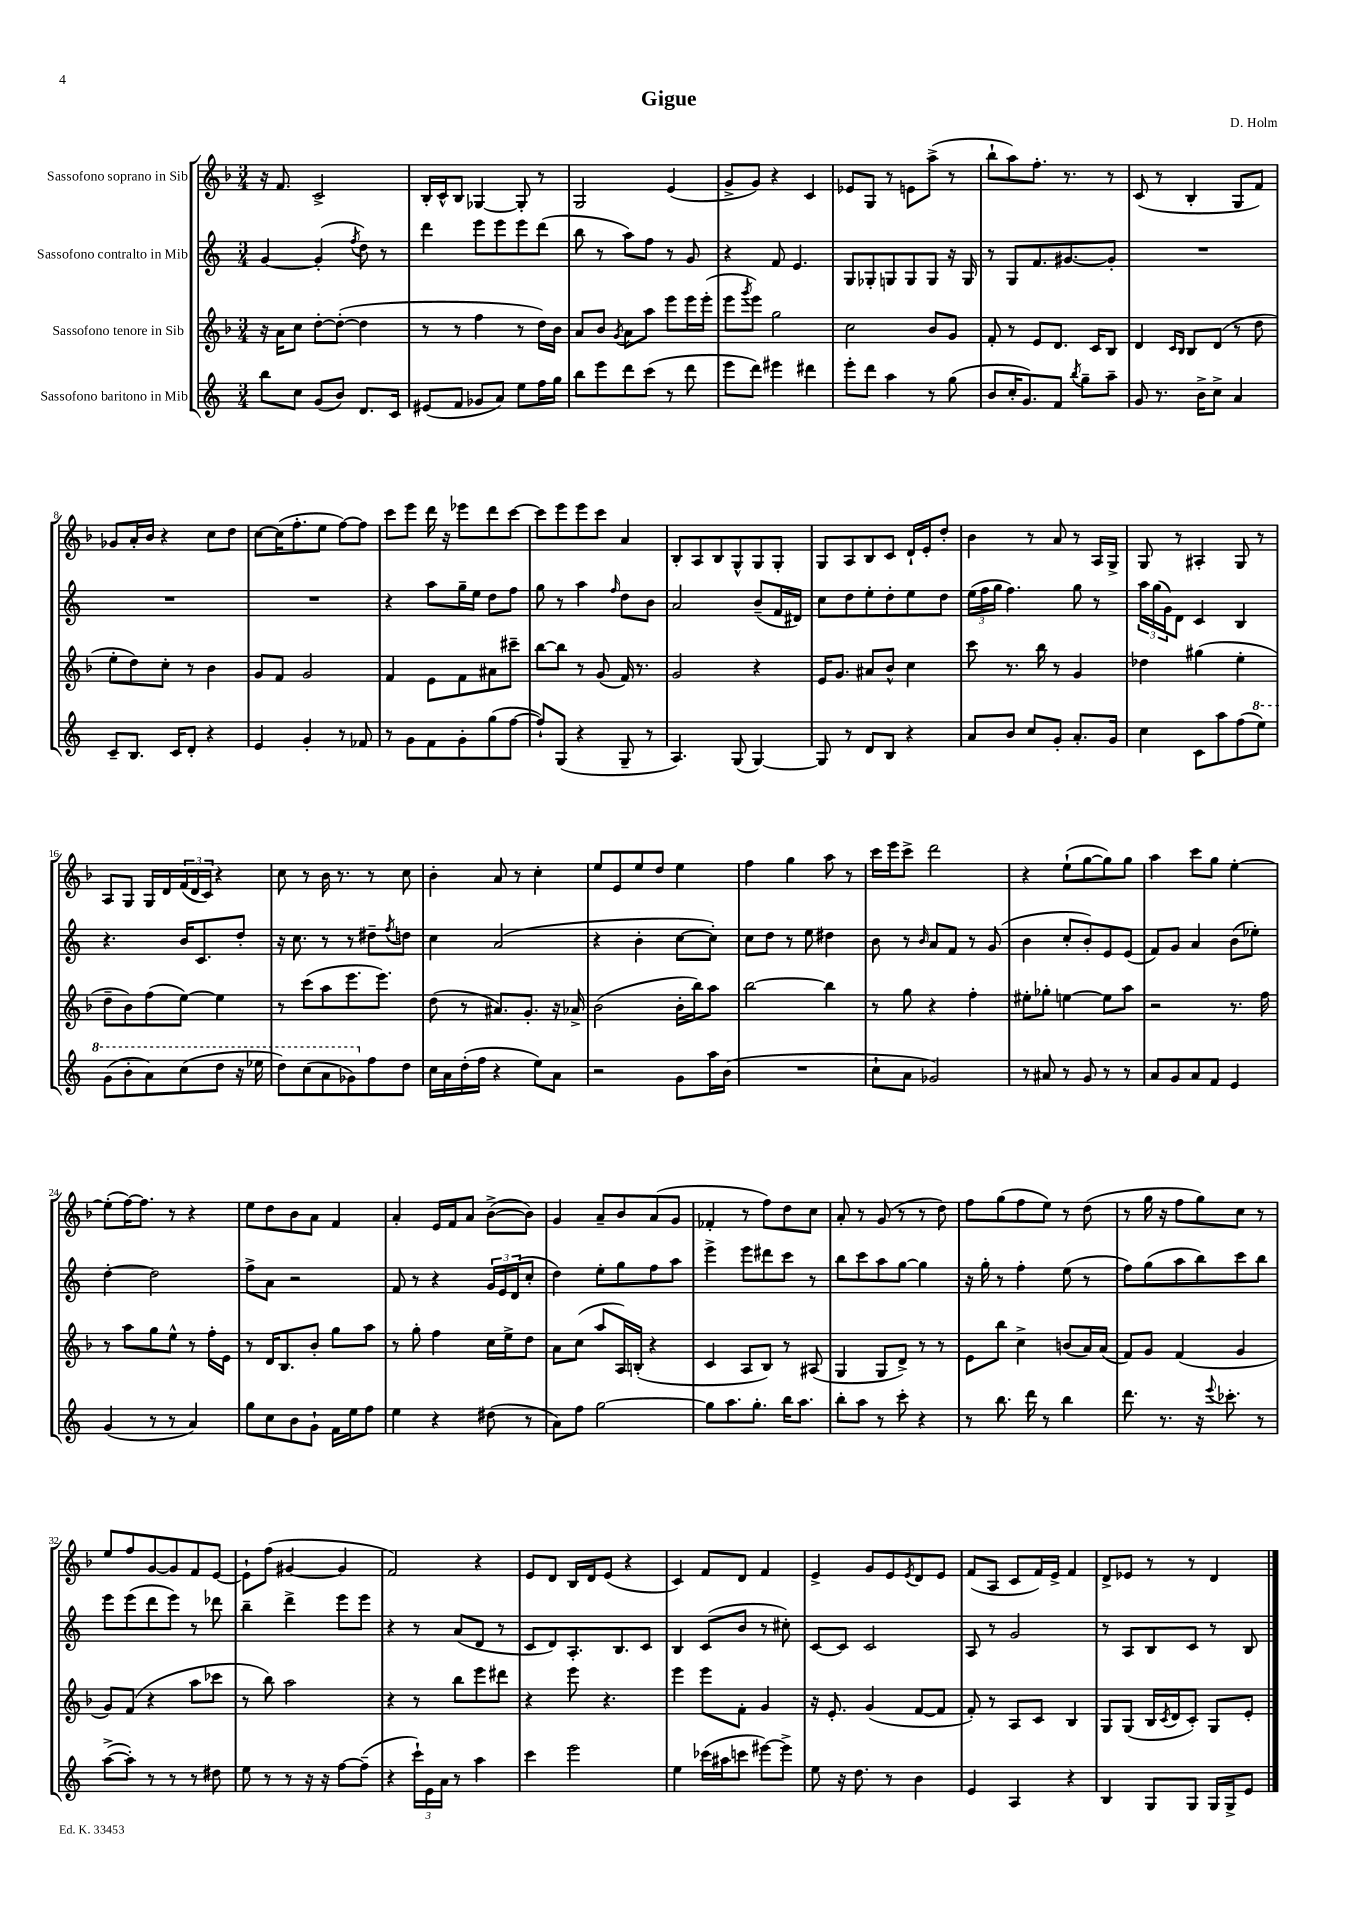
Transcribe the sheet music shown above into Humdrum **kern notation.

**kern	**kern	**kern	**kern
*part4	*part3	*part2	*part1
*staff4	*staff3	*staff2	*staff1
*I"Sassofono baritono in Mib	*I"Sassofono tenore in Sib	*I"Sassofono contralto in Mib	*I"Sassofono soprano in Sib
*clefG2	*clefG2	*clefG2	*clefG2
*k[]	*k[b-]	*k[]	*k[b-]
*M3/4	*M3/4	*M3/4	*M3/4
=1	=1	=1	=1
8bb\L	16r	[4g/	16r
.	16a\KL	.	8.f/
8cc\J	8cc\J	.	.
(8g/L	[8dd'\L	(4g'/]	2c^/
8b/J)	(8dd'\J_	.	.
.	.	8qff/	.
8.d/L	4dd\]	8dd\)	.
.	.	8r	.
16c/Jk	.	.	.
=2	=2	=2	=2
(8e#X/L	8r	4ddd\	16B-'/LL
.	.	.	16c^^/J
8f/J	8r	.	8B-/J
8g-X/L	4ff\	8eee\L	[4G-X/
8a/J)	.	8eee\	.
8ee\L	8r	8eee\	8G-'/]
16ff\L	16dd\LL)	(8ddd\J	8r
16gg\JJ	16b-\JJ	.	.
=3	=3	=3	=3
8bb\L	8a/L	8bb\	2G/
8eee\	8b-/J	8r	.
.	8qg/	.	.
8ddd\	8a\L	8aa\L)	.
(8ccc\J	8aa\J	8ff\J	.
8r	8eee\L	8r	(4e/
8ddd\	16eee\L	8g/	.
.	(16eee'\JJ	.	.
=4	=4	=4	=4
8eee\L	8eee\L	4r	8g^/L
.	8qggg/	.	.
8ddd\J)	8eee\J)	.	8g/J)
4eee#X\	2gg\	8f/	4r
.	.	4.e/	.
4ddd#X\	.	.	4c/
=5	=5	=5	=5
8eee'\L	2cc\	8G/L	8e-X/L
8ddd\J	.	8G-X'/	8G/J
4aa\	.	8Gn/	8r
.	.	8G/	8en\L
8r	8b-/L	8G/J	(8aa^\J
(8gg\	8g/J	16r	8r
.	.	16G/	.
=6	=6	=6	=6
8b/L	8f'/	8r	8bb-`\L
16cc'/K	8r	8G/L	8aa\)
8.g/)	.	.	.
.	8e/L	8.f/	8.ff'\J
8f/J	8.d/J	.	.
.	.	[8.g#X/	8.r
8qbb/	.	.	.
8gg~\L	.	.	.
.	16c/KL	.	.
8aa~\J	8B-/J	8g#'/J]	8r
=7	=7	=7	=7
8g/	4d/	2.r	(8c/
8.r	.	.	8r
.	16qqc/LL	.	.
.	16qqB-/JJ	.	.
.	8B-/L	.	4B-'/
16b^\KL	.	.	.
8cc^\J	(8d/J	.	.
4a/	8r	.	8G/L
.	8dd\	.	8f/J)
!!LO:LB:g=z
=8	=8	=8	=8
8c~/L	8ee'\L	2.r	8g-X/L
8.B/J	8dd\)	.	16a'/L
.	.	.	16b-/JJ
.	8cc'\J	.	4r
16c/KL	.	.	.
8d'/J	8r	.	.
4r	4b-\	.	8cc\L
.	.	.	8dd\J
=9	=9	=9	=9
4e/	8g/L	2.r	[8cc\L
.	8f/J	.	(16cc\K]
.	.	.	8.ff'\
4g'/	2g/	.	.
.	.	.	8ee\J
8r	.	.	[8ff\L)
8f-X/	.	.	8ff\J]
=10	=10	=10	=10
8r	4f/	4r	8ccc\L
8g\L	.	.	8eee\J
8f\	8e\L	8aa\L	16ddd\
.	.	.	16r
8g'\	8f\	16gg~\L	8eee-X\L
.	.	16ee\JJ	.
(8gg\	8a#X\	8dd\L	8ddd\
[8ff\J	8ccc#X~\J	8ff\J	[8ccc\J
=11	=11	=11	=11
8ff`/L])	[8bb-\L	8gg\	8ccc\L]
(8G/J	8bb-\J]	8r	8eee\
4r	8r	4aa\	8eee\
.	(8g/	.	8ccc\J
.	.	16qqff/	.
8G~/	16f/)	8dd\L	4a/
.	8.r	.	.
8r	.	8b\J	.
=12	=12	=12	=12
4.A/)	2g/	2a/	8B-'/L
.	.	.	8A/
.	.	.	8B-/
(8G/	.	.	8G^^/
[4G/)	4r	(8b~/L	8G/
.	.	16f/L	8G'/J
.	.	16d#X/JJ)	.
=13	=13	=13	=13
8G/]	16e/KL	8cc\L	8G/L
.	8.g/J	.	.
8r	.	8dd\	8A/
8d/L	8a#X/L	8ee'\	8B-/
8B/J	8b-^^/J	8dd'\	8c/J
4r	4cc\	8ee\	16d`/LL
.	.	.	16e'/J
.	.	8dd\J	8dd'/J
=14	=14	=14	=14
8a/L	8ccc\	(24ee\LL	4b-\
.	.	24ff\	.
.	.	24gg\JJ	.
8b/J	8.r	4.ff\)	.
8cc/L	.	.	8r
.	16bb-\	.	.
8g'/J	8r	.	8a/
8.a'/L	4g/	8gg\	8r
.	.	8r	16A/LL
16g/Jk	.	.	16G^/JJ
=15	=15	=15	=15
4cc\	4dd-X\	24aa\LL	8G/
.	.	(24gg\	.
.	.	24g\J)	.
.	.	8d\J	8r
8c\L	(4gg#X\	4c/	4A#X'/
8aa\	.	.	.
(8ff\	4ee'\	4B/	8G/
*8va	*	*	*
8eee\J)	.	.	8r
!!LO:LB:g=z
=16	=16	=16	=16
(8gg\L	8dd~\L	4.r	8A/L
8bb'\	8b-\)	.	8G/J
8aa\)	(8ff\	.	16G/LL
.	.	.	16d/
(8ccc\	[8ee\J)	16b/KL	(24f/
.	.	.	24d/
.	.	8.c/	.
.	.	.	24c/JJ)
8ddd\J	4ee\]	.	4r
16r	.	8dd'/J	.
16eee-X\	.	.	.
=17	=17	=17	=17
8ddd\L)	8r	16r	8cc\
.	.	8.cc\	.
(8ccc\	(8ccc\L	.	8r
8aa\	8aa\	8r	16b-\
.	.	.	8.r
8gg-X\)	8.eee\	8r	.
*X8va	*	*	*
8ff\	.	8dd#X~\L	8r
.	8.eee\J)	.	.
.	.	8qff/	.
8dd\J	.	8ddn\J	8cc\
=18	=18	=18	=18
16cc\LL	(8dd\	4cc\	4b-'\
16a\	.	.	.
(16dd'\	8r	.	.
16ff\JJ	.	.	.
4r	8.a#X/L)	(2a/	8a/
.	.	.	8r
.	8.g'/J	.	.
8ee\L)	.	.	4cc'\
8a\J	16r	.	.
.	16a-X^/	.	.
=19	=19	=19	=19
2r	(2b-\	4r	8ee/L
.	.	.	8e/
.	.	4b'\	8ee/
.	.	.	8dd/J
8g\L	16b-'\LL	[8cc\L	4ee\
.	16bb-\J)	.	.
16aa\L	8aa\J	8cc'\J])	.
(16b\JJ	.	.	.
=20	=20	=20	=20
2.r	[2bb-\	8cc\L	4ff\
.	.	8dd\J	.
.	.	8r	4gg\
.	.	8ee\	.
.	4bb-\]	4dd#X\	8aa\
.	.	.	8r
=21	=21	=21	=21
8cc`\L	8r	8b\	16ccc\LL
.	.	.	16eee\J
8a\J	8gg\	8r	8ccc^\J
.	.	16qqb/	.
2g-X/)	4r	8a/L	2ddd\
.	.	8f/J	.
.	4ff'\	8r	.
.	.	(8g/	.
=22	=22	=22	=22
8r	8ee#X'\L	4b\	4r
8a#X/	8gg-X'\J	.	.
8r	[4een\	8cc'/L	(8ee`\L
8g/	.	8b'/)	[8gg\
8r	8ee\L]	8e/	8gg\])
8r	8aa\J	(8e/J	8gg\J
=23	=23	=23	=23
8a/L	2r	8f/L)	4aa\
8g/	.	8g/J	.
8a/	.	4a/	8ccc\L
8f/J	.	.	8gg\J
4e/	8.r	(8b\L	[4ee'\
.	.	8ee-X'\J)	.
.	16ff\	.	.
!!LO:LB:g=z
=24	=24	=24	=24
(4g/	8r	[4dd'\	(8ee'\L]
.	8aa\L	.	[16ff\K)
.	.	.	8.ff\J]
8r	8gg\	2dd\]	.
8r	8ee^^\J	.	8r
4a/)	8r	.	4r
.	16ff'\LL	.	.
.	16e\JJ	.	.
=25	=25	=25	=25
8gg\L	8r	8ff^\L	8ee\L
8cc\	16d/KL	8a\J	8dd\
.	8.B-/	.	.
8b\	.	2r	8b-\
8g`\J	8b-'/J	.	8a\J
16f\LL	8gg\L	.	4f/
16ee\J	.	.	.
8ff\J	8aa\J	.	.
=26	=26	=26	=26
4ee\	8r	8f/	4a'/
.	8gg'\	8r	.
4r	4ff\	4r	16e/LL
.	.	.	16f/J
.	.	.	8a/J
(8dd#X\	16cc\LL	24g/LL	([8b-^\L
.	.	24e/	.
.	16ee^\J	.	.
.	.	(24d/J	.
8r	8dd\J	8cc'/J	8b-\J])
=27	=27	=27	=27
8a\L)	8a\L	4dd\)	4g/
8ff\J	(8cc\J	.	.
[2gg\	8aa/L	8ee'\L	8a~/L
.	16A/L)	8gg\	8b-/
.	(16Bn'/JJ	.	.
.	4r	8ff\	(8a/
.	.	8aa\J	8g/J
=28	=28	=28	=28
8gg\L]	4c/	4eee^\	4f-X'/
8.aa\	.	.	.
.	8A/L	8eee\L	8r
8.gg'\J	.	.	.
.	8B-/J)	8ddd#X\	8ff\L)
16bb\KL	8r	8ccc\J	8dd\
8.aa\J	.	.	.
.	(8A#X/	8r	8cc\J
=29	=29	=29	=29
8bb'\L	4G/	8bb\L	8a'/
8aa\J	.	8ccc\	8r
8r	8G/L	8aa\	(8g/
8ccc'\	8d^/J)	[8gg\J	8r
4r	8r	4gg\]	8r
.	8r	.	8dd\)
=30	=30	=30	=30
8r	8e\L	16r	8ff\L
.	.	16gg'\	.
8.bb\	8bb-\J	8r	(8gg\
.	4cc^\	4ff'\	8ff\
16ddd\	.	.	.
8r	.	.	8ee\J)
4bb\	(8bn/L	(8ee\	8r
.	16a/L)	8r	(8dd\
.	(16a/JJ	.	.
=31	=31	=31	=31
8.ddd\	8f/L)	8ff\L)	8r
.	8g/J	(8gg\	16gg\
8.r	.	.	16r
.	(4f/	8aa\	8ff\L
16r	.	8bb\)	8gg\)
8qqeee/	.	.	.
8.ccc-X'\	.	.	.
.	4g/	8ccc\	8cc\J
8r	.	8bb\J	8r
!!LO:LB:g=z
=32	=32	=32	=32
([8aa^\L	8g/L)	8eee\L	8ee/L
8aa'\J])	(8f/J	(8eee\	8ff/
8r	4r	8ddd\	[8g/
8r	.	8eee\J)	8g/]
8r	8aa\L	8r	8f/
8dd#X\	8ccc-X\J	8ddd-X\	[8e/J
=33	=33	=33	=33
8ee\	8r	4bb~\	8e`\L]
8r	8bb-\)	.	(8ff\J
8r	2aa\	4ddd^\	[4g#X/
16r	.	.	.
16r	.	.	.
[8ff\L	.	8eee\L	4g#/]
(8ff~\J]	.	8eee\J	.
=34	=34	=34	=34
4r	4r	4r	2f/)
24ccc`\LL)	8r	8r	.
24e\	.	.	.
24a\JJ	.	.	.
8r	8bb-\L	(8a/L	.
4aa\	8eee\	8d/J	4r
.	8ddd#X\J	8r	.
=35	=35	=35	=35
4ccc\	4r	8c/L	8e/L
.	.	8d/)	8d/J
2eee\	8eee\	8.A'/	16B-/LL
.	.	.	16d/J
.	4.r	.	(8e/J
.	.	8.B/	.
.	.	.	4r
.	.	8c/J	.
=36	=36	=36	=36
4ee\	4eee\	4B/	4c/)
(16ccc-X\LL	8eee\L	(8c/L	8f/L
16aa#X\J	.	.	.
8cccn\J	8f'\J	8b/J	8d/J
[8eee#X\L)	4g/	8r	4f/
8eee#^\J]	.	8cc#X'\)	.
=37	=37	=37	=37
8ee\	16r	[8c/L	4e^/
.	8.e'/	.	.
16r	.	8c/J]	.
8.dd\	.	.	.
.	(4g/	2c/	8g/L
8r	.	.	8e/
.	.	.	8qe/
4b\	[8f/L	.	8d/
.	8f/J]	.	8e/J
=38	=38	=38	=38
4e/	8f'/)	8A/	(8f/L
.	8r	8r	8A/J
4A/	8A/L	2g/	8c/L
.	8c/J	.	16f/L)
.	.	.	16e^/JJ
4r	4B-/	.	4f/
=39	=39	=39	=39
4B/	8G/L	8r	8d^/L
.	(8G/J	8A/L	8e-X/J
8G/L	16B-/LL	8B/	8r
.	8qc/	.	.
.	16d/J	.	.
8G/J	8c'/J)	8c/J	8r
16G/LL	8G/L	8r	4d/
16G^/J	.	.	.
8e/J	8e'/J	8B/	.
==	==	==	==
*-	*-	*-	*-
